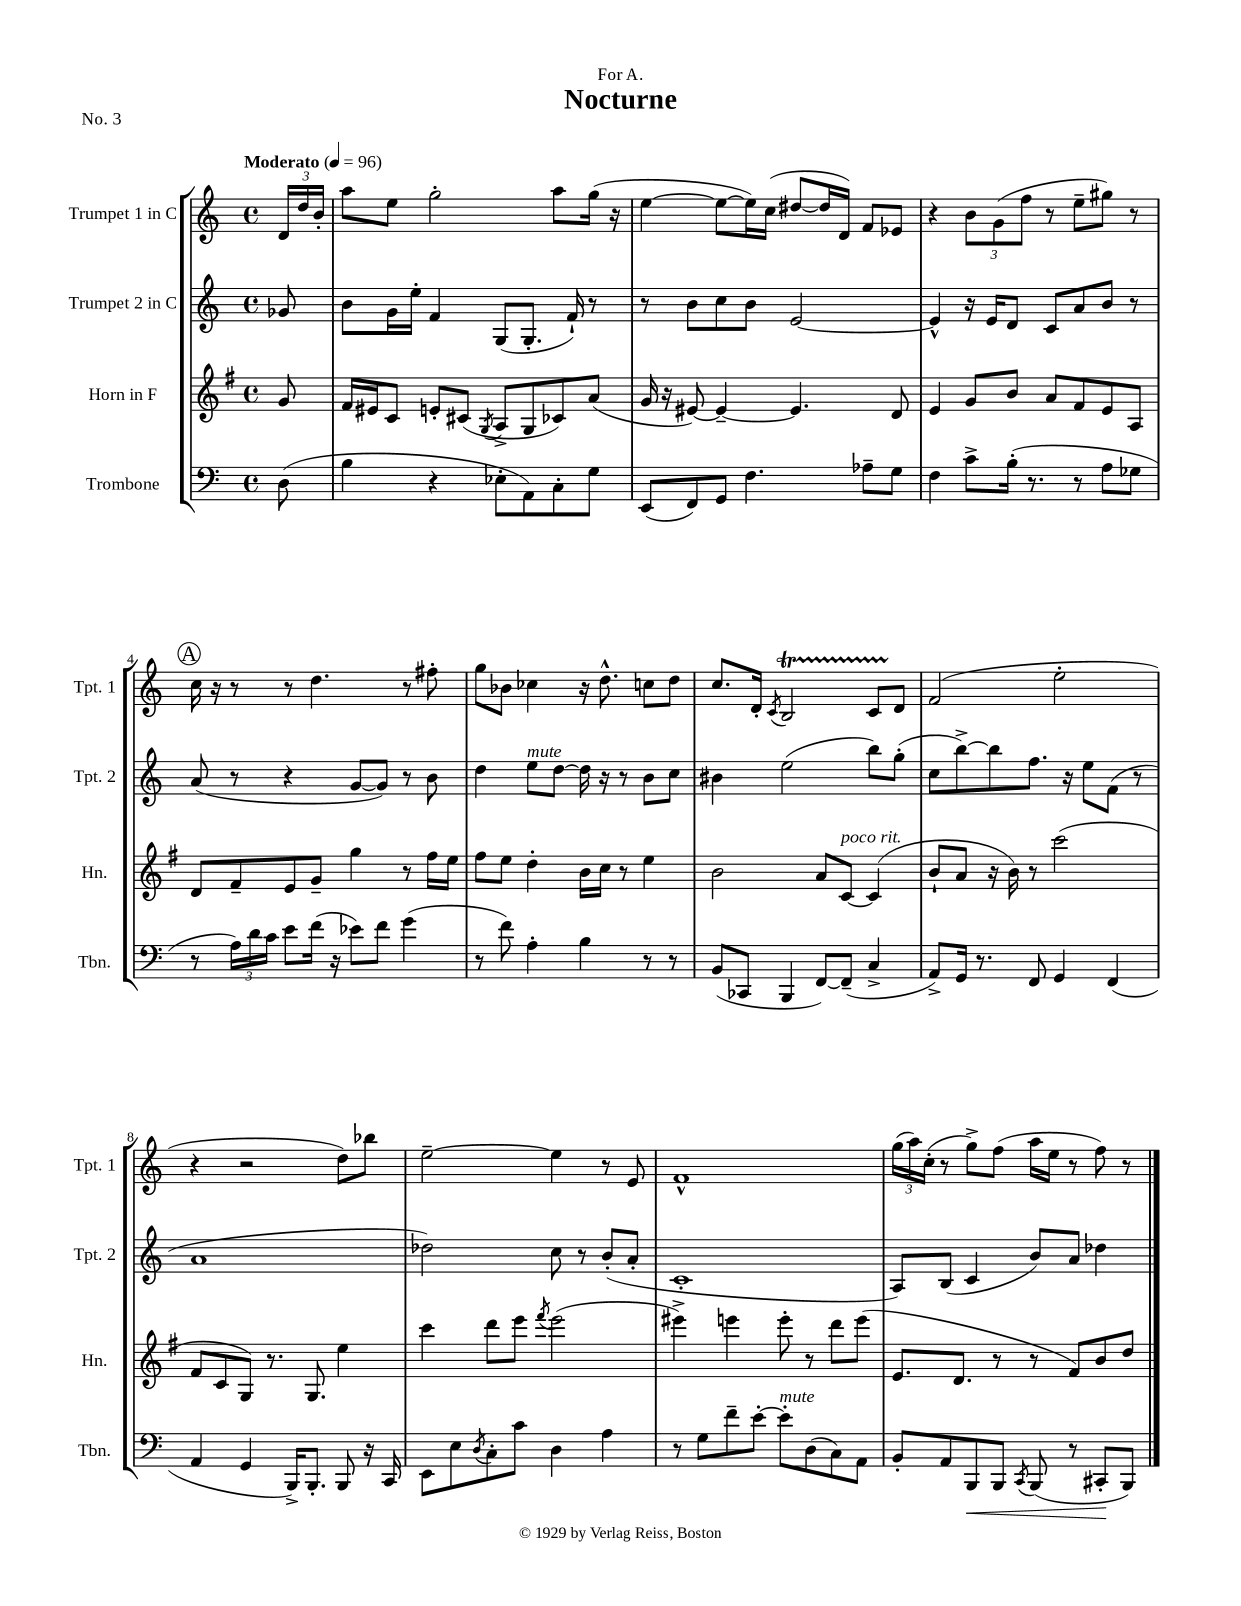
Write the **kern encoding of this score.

**kern	**kern	**kern	**kern
*staff4	*staff3	*staff2	*staff1
*clefF4	*clefG2	*clefG2	*clefG2
*k[]	*k[f#]	*k[]	*k[]
*M4/4	*M4/4	*M4/4	*M4/4
*met(c)	*met(c)	*met(c)	*met(c)
*MM96	*MM96	*MM96	*MM96
(8D	8g	8g-	24d
.	.	.	24dd
.	.	.	24b'
=	=	=	=
4B	16f#	8b	8aa
.	16e#	.	.
.	8c	16g	8ee
.	.	16ee'	.
4r	8e'	4f	2gg'
.	(8c#	.	.
.	8qG	.	.
8E-'	8A^	(8G	.
8AA)	8G	8.G'	.
8C'	8c-)	.	8aa
.	.	16f`)	.
8G	(8a	8r	(16gg
.	.	.	16r
=	=	=	=
(8EE	16g	8r	[4ee
.	16r	.	.
8FF)	[8e#)	8b	.
8GG	4e#~_	8cc	8ee_
4.F	.	8b	16ee])
.	.	.	(16cc
.	4.e#]	[2e	[8dd#
.	.	.	16dd#]
.	.	.	16d)
8A-~	.	.	8f
8G	8d	.	8e-
=	=	=	=
4F	4e	4e^^]	4r
8c^	8g	16r	12b
.	.	16e	.
.	.	.	(12g
(16B'	8b	8d	.
.	.	.	12ff
8.r	.	.	.
.	8a	8c	8r
8r	8f#	8a	8ee~
8A	8e	8b	8gg#)
8G-	8A	8r	8r
=	=	=	=
8r	8d	(8a	16cc
.	.	.	16r
24A)	8f#~	8r	8r
24d	.	.	.
24c	.	.	.
8e	8e	4r	8r
(16f	8g~	.	4.dd
16r	.	.	.
8e-)	4gg	[8g	.
8f	.	8g])	.
(4g	8r	8r	8r
.	16ff#	8b	8ff#'
.	16ee	.	.
=	=	=	=
8r	8ff#	4dd	8gg
8f)	8ee	.	8b-
4A'	4dd'	8ee	4cc-
.	.	[8dd	.
4B	16b	16dd]	16r
.	16cc	16r	8.dd^^
.	8r	8r	.
8r	4ee	8b	8cc
8r	.	8cc	8dd
=	=	=	=
(8BB	2b	4b#	8.cc
8CC-	.	.	.
.	.	.	16d'
.	.	.	8qc
4BBB	.	(2ee	2B
[8FF)	8a	.	.
(8FF~]	[8c	.	.
4C^	(4c]	8bb)	8c
.	.	(8gg'	8d
=	=	=	=
8AA^)	8b`	8cc	(2f
16GG	8a	[8bb^)	.
8.r	.	.	.
.	16r	8bb]	.
.	16b)	.	.
8FF	8r	8.ff	.
4GG	(2ccc	.	2ee'
.	.	16r	.
.	.	8ee	.
(4FF	.	(8f	.
.	.	8r	.
=	=	=	=
4AA	8f#	1a	4r
.	8c	.	.
4GG	8G)	.	2r
.	8.r	.	.
16BBB^)	.	.	.
8.BBB'	8.G	.	.
8BBB	4ee	.	8dd)
16r	.	.	8bb-
16CC	.	.	.
=	=	=	=
8EE	4ccc	2dd-)	[2ee~
8E	.	.	.
8qD	.	.	.
8C'	8ddd	.	.
8c	8eee	.	.
.	8qfff#	.	.
4D	(2eee	8cc	4ee]
.	.	8r	.
4A	.	(8b'	8r
.	.	8a'	8e
=	=	=	=
8r	4eee#^)	1c'	1f^^
8G	.	.	.
8f~	4eee	.	.
[8e'	.	.	.
8e']	8eee'	.	.
(8D	8r	.	.
8C)	8ddd	.	.
8AA	(8eee	.	.
=	=	=	=
8BB'	8.e	8A)	(24gg
.	.	.	24aa)
.	.	.	(24cc'
8AA	.	(8B	8r
.	8.d	.	.
8BBB	.	4c	8gg^)
8BBB	8r	.	(8ff
8qCC	.	.	.
(8BBB	8r	8b)	16aa
.	.	.	16ee
8r	8f#)	8a	8r
8CC#'	8b	4dd-	8ff)
8BBB)	8dd	.	8r
==	==	==	==
*-	*-	*-	*-
